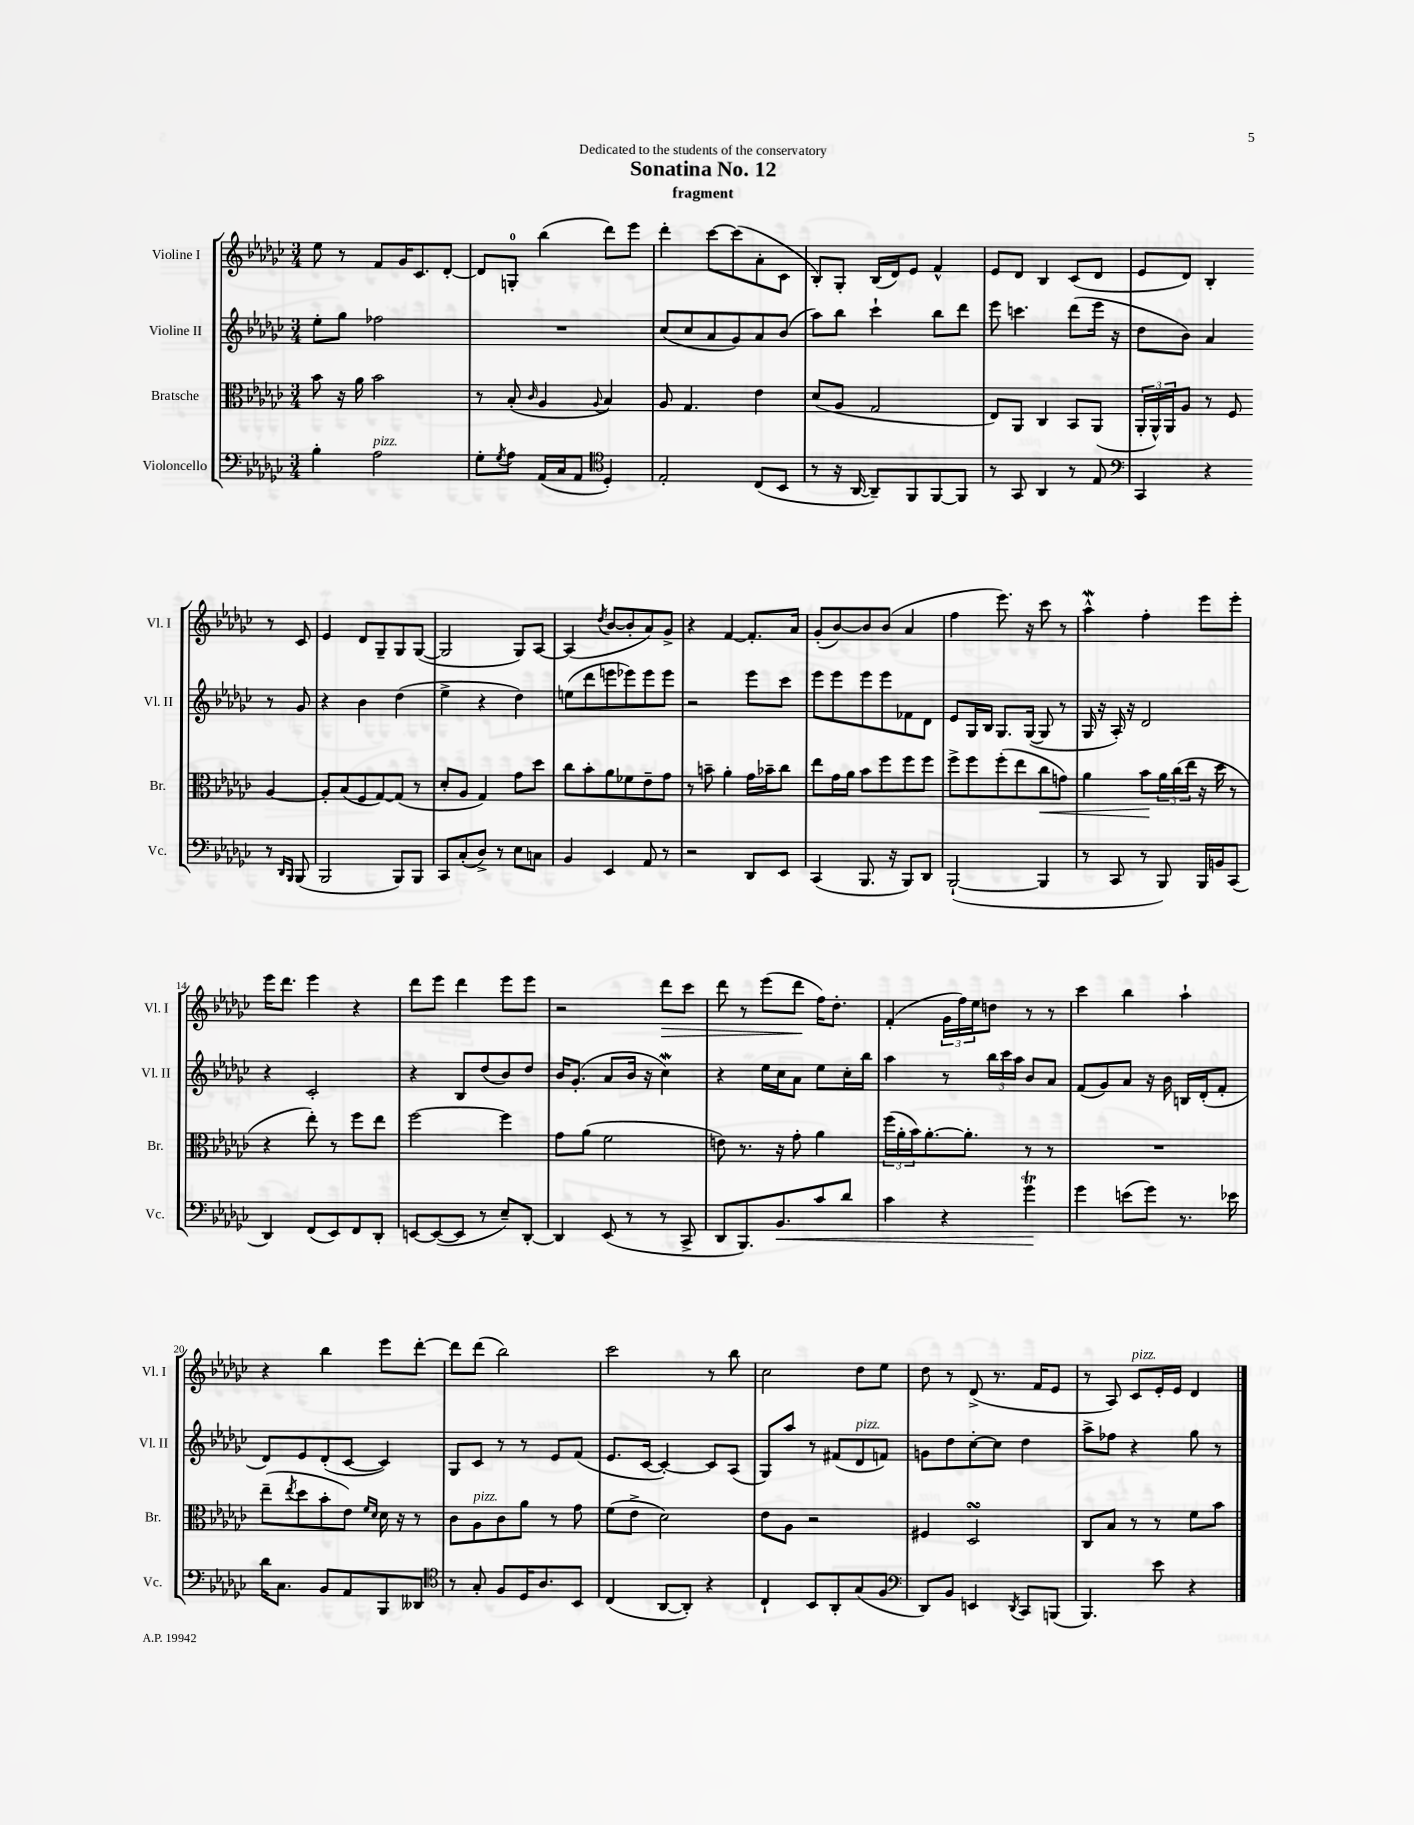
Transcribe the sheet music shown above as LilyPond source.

\header { title = "Sonatina No. 12" subtitle = "fragment" dedication = "Dedicated to the students of the conservatory" }
<<
\new StaffGroup <<
\new Staff = "s0" \with { instrumentName = "Violine I" shortInstrumentName = "Vl. I" } {
    \clef treble \key ges \major \numericTimeSignature \time 3/4
    ees''8 r8 f'8 ges'16 ces'8. des'8~-. |
    des'8 g8-0-. bes''4( des'''8) ees'''8 |
    des'''4-. ces'''8~ ces'''8( aes'8-. ces'8 |
    bes8-.) ges8-. bes16( des'16) ees'8 f'4-^ |
    ees'8 des'8 bes4 ces'8( des'8 |
    ees'8 des'8) bes4-. r8 ces'8 |
    ees'4 des'8 ges8-- ges8 ges8~( |
    ges2 ges8) aes8~ |
    aes4( \acciaccatura { des''8 } bes'8~ bes'8-. aes'8) ges'8-> |
    r4 f'4~ f'8.-. aes'16 |
    ges'8-.( bes'8~) bes'8 bes'8( aes'4 |
    f''4 ees'''8.) r16 ces'''8 r8 |
    aes''4-^\mordent f''4-. ees'''8 ees'''8-. |
    ees'''16 des'''8. ees'''4 r4 |
    des'''8 ees'''8 des'''4 ees'''8 ees'''8 |
    r2 des'''8\> ces'''8 |
    des'''8 r8 ees'''8( des'''8\! f''16) des''8.-. |
    f'4-.( \tuplet 3/2 { ges'16 f''16) ees''16 } d''8 r8 r8 |
    ces'''4 bes''4 aes''4-! |
    r4 bes''4 ees'''8 des'''8~-. |
    des'''8 des'''8( bes''2) |
    ces'''2 r8 bes''8 |
    ces''2 des''8 ees''8 |
    des''8 r8 des'8->( r8. f'16 ees'8 |
    r8 aes8) ces'8^\markup { \italic "pizz." } ees'16-. ees'16 des'4 \bar "|." |
}
\new Staff = "s1" \with { instrumentName = "Violine II" shortInstrumentName = "Vl. II" } {
    \clef treble \key ges \major \numericTimeSignature \time 3/4
    ees''8-. ges''8 fes''2 |
    R2. |
    ces''8( ces''8 aes'8 ges'8) aes'8 bes'8( |
    aes''8) bes''8 ces'''4-! bes''8 des'''8 |
    ees'''8 c'''4. des'''8( ees'''16 r16 |
    des''8 bes'8) aes'4 r8 ges'8 |
    r4 bes'4 des''4( |
    ees''4-> r4 des''4) |
    e''8( des'''8 e'''8 ees'''8) ees'''8 ees'''8 |
    r2 ees'''8 ces'''8 |
    ees'''8 ees'''8 ees'''8 ees'''8 fes'8 des'8 |
    ees'8 ges16 bes16 ges8. ges16~( ges8 r8 |
    ges16 r16 aes16-.) r16 des'2 |
    r4 ces'2-. |
    r4 bes8 des''8( bes'8) des''8 |
    bes'16 ges'8.-.( aes'8 bes'16 r16 ces''4\mordent) |
    r4 ees''16 ces''16 aes'8 ees''8 ces''16-. bes''16 |
    aes''4 r8 \tuplet 3/2 { bes''16 ces'''16 aes''16 } bes'8 aes'8 |
    f'8( ges'8) aes'8 r16 bes'16 b16 des'16-.( f'8-. |
    des'8) ees'8 des'8-.( ces'8~ ces'4) |
    ges8 ces'8 r8 r8 ees'8 f'8( |
    ees'8. ces'16~ ces'4~-.) ces'8 aes8( |
    ges8) aes''8 r8 fis'8( des'8^\markup { \italic "pizz." } f'8) |
    g'8 des''8 ces''8~-. ces''8 des''4 |
    aes''8-> fes''8 r4 ges''8 r8 \bar "|." |
}
\new Staff = "s2" \with { instrumentName = "Bratsche" shortInstrumentName = "Br." } {
    \clef alto \key ges \major \numericTimeSignature \time 3/4
    bes'8 r16 aes'16 bes'2 |
    r8 bes8-.( \grace { ces'16 } aes4 \appoggiatura { aes8 } bes4) |
    aes8 ges4. ees'4 |
    des'8( aes8 ges2 |
    ees8) aes,8 ces4 bes,8 aes,8( |
    \tuplet 3/2 { aes,16-. aes,16-^) aes,16 } aes8 r8 f8 aes4~ |
    aes8-. bes8( f8 ges8~) ges8( r8 |
    des'8-. aes8 ges4) ges'8 des''8 |
    ces''8 bes'8-. aes'8 fes'8 ees'8-- ges'8 |
    r8 b'8-- aes'4-. ges'16 bes'16-- ces''8 |
    ees''8 ges'16 aes'16 bes'8 f''8 f''8 f''8 |
    f''8-> f''8 f''8-.( ees''8 ces''8\< g'8) |
    aes'4 bes'8\! \tuplet 3/2 { aes'16 ces''16( ees''16 } r16 des''16 r8 |
    r4 ees''8-.) r8 f''8 ees''8 |
    f''2~ f''4 |
    ges'8 aes'8( f'2 |
    e'8) r8. r16 ges'8-. aes'4 |
    \tuplet 3/2 { f''16( aes'16-. bes'16) } aes'8.~-. aes'8.-. r8 r8 |
    R2. |
    ees''8--( \acciaccatura { ees''8 } des''8 bes'8-. ees'8) \grace { f'16 des'16 } des'16 r16 r8 |
    ces'8 aes8^\markup { \italic "pizz." } ces'8 aes'8 r8 ges'8 |
    f'8( ees'8-> des'2) |
    ees'8 aes8 r2 |
    fis4 des2\turn |
    ces8 bes8 r8 r8 f'8 bes'8 \bar "|." |
}
\new Staff = "s3" \with { instrumentName = "Violoncello" shortInstrumentName = "Vc." } {
    \clef bass \key ges \major \numericTimeSignature \time 3/4
    bes4-. aes2^\markup { \italic "pizz." } |
    ges8-. \acciaccatura { ges8 } aes8 aes,16( ces16 aes,8 \clef tenor des4-.) |
    ees2-. ces8( bes,8 |
    r8 r16 aes,16~ aes,8--) f,8 f,8~ f,8 |
    r8 ges,8 aes,4 r8 ees8 |
    \clef bass ces,4 r4 r8 \grace { des,16 bes,,16 } bes,,8( |
    bes,,2 bes,,8) bes,,8 |
    ces,8 ces8-.( des8->) r8 ees8 c8 |
    bes,4 ees,4 aes,8 r8 |
    r2 des,8 ees,8 |
    ces,4( bes,,8. r16 bes,,8) des,8 |
    bes,,2~-!( bes,,4 |
    r8 ces,8 r8 bes,,8) bes,,16 b,16 ces,8( |
    des,4) f,8( ees,8) f,8 des,8-. |
    e,8~ e,8~( e,8 r8 ees8--) des,8~-. |
    des,4 ees,8( r8 r8 ces,8-> |
    des,8 bes,,8.) bes,8.\< ces'8 des'8 |
    ces'4 r4 ges'4\trill\! |
    ges'4 e'8( ges'8) r8. ees'16 |
    des'16 ces8. bes,8 aes,8 bes,,8 deses,8 |
    \clef tenor r8 ges8-. f8 des16 aes8. bes,8 |
    ces4( aes,8~ aes,8-.) r4 |
    ces4-! bes,8 aes,8-. ges8( f8 |
    \clef bass des,8) bes,8 e,4 \acciaccatura { des,8 } ces,8 b,,8( |
    bes,,4.) ees'8 r4 \bar "|." |
}
>>
>>
